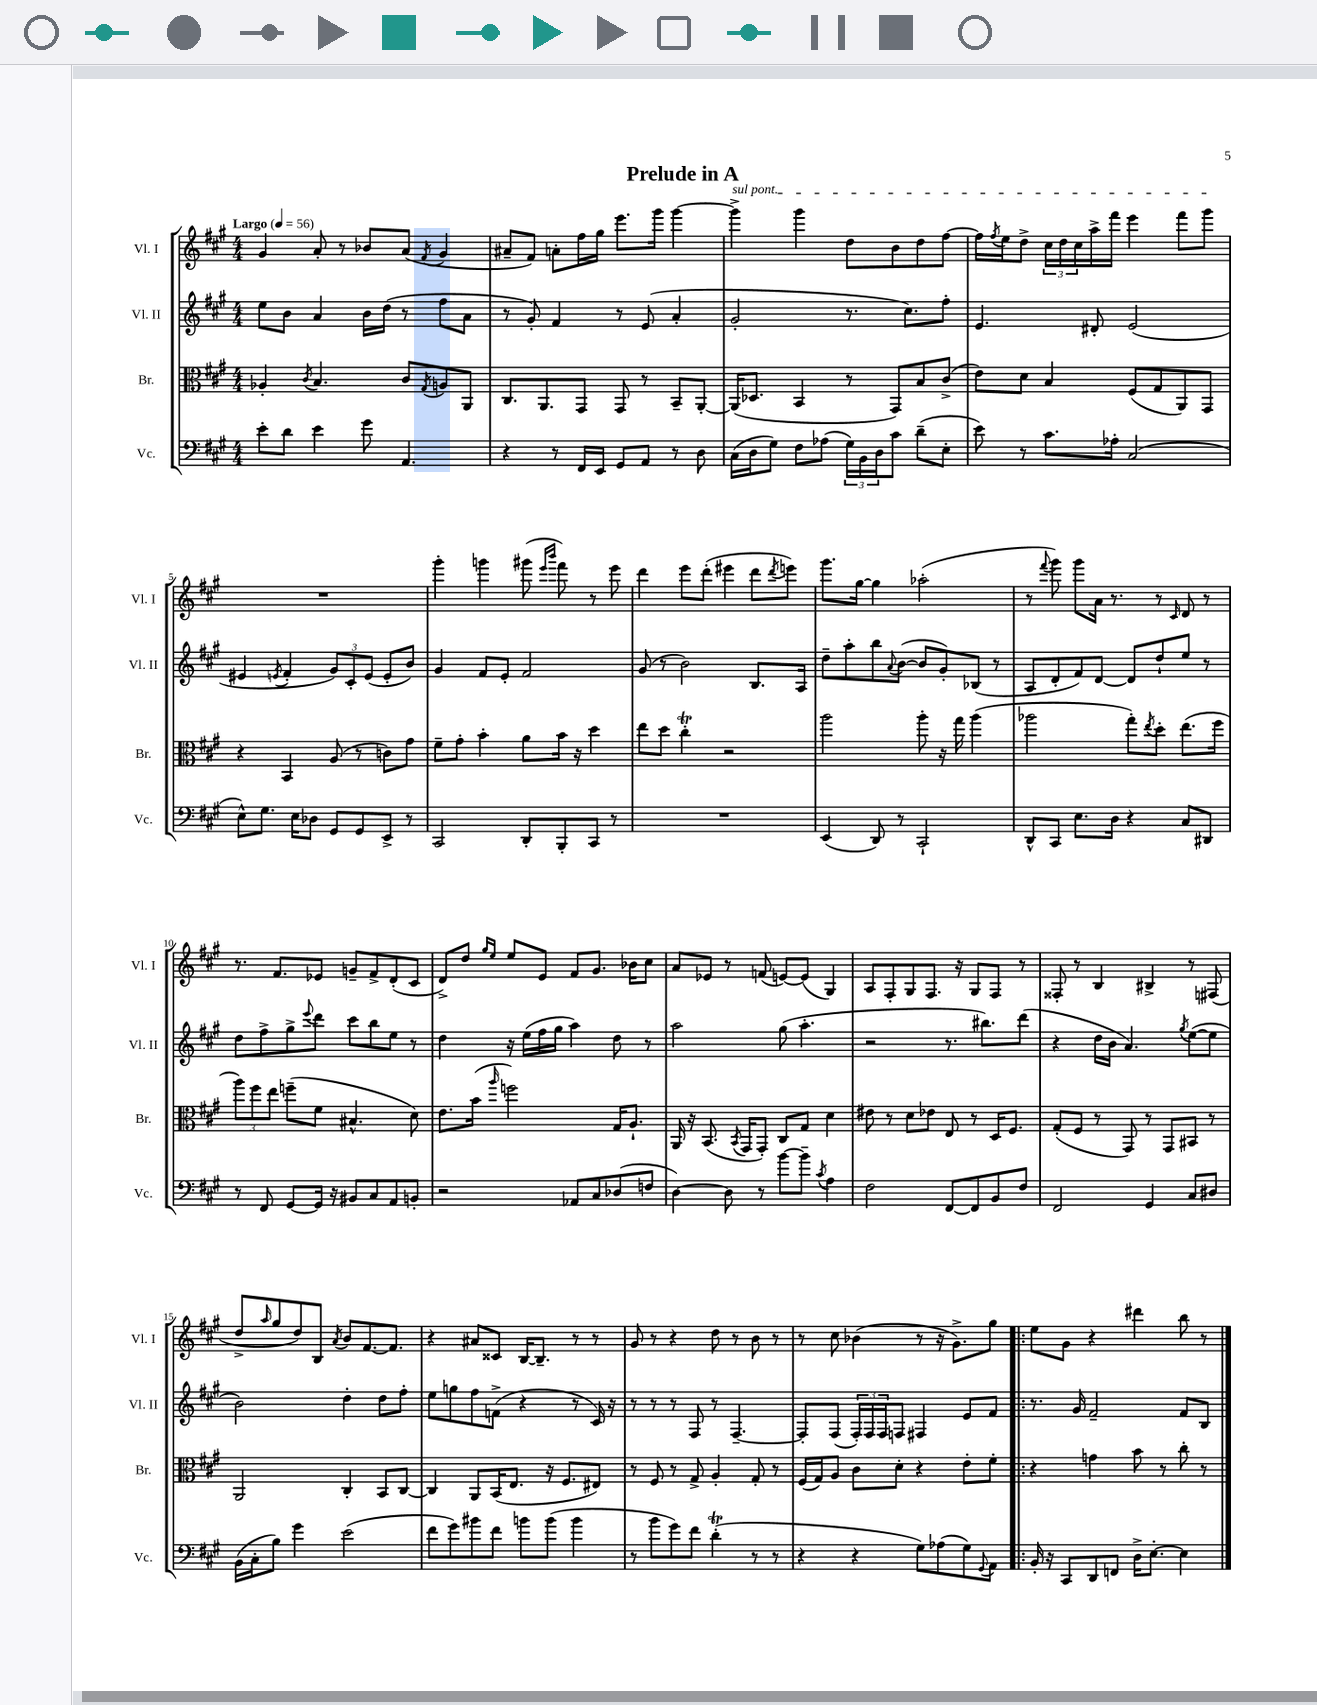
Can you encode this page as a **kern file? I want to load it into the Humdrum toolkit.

**kern	**kern	**kern	**kern
*staff4	*staff3	*staff2	*staff1
*clefF4	*clefC3	*clefG2	*clefG2
*k[f#c#g#]	*k[f#c#g#]	*k[f#c#g#]	*k[f#c#g#]
*M4/4	*M4/4	*M4/4	*M4/4
*MM56	*MM56	*MM56	*MM56
8e'\L	4A-'/	8ee\L	4g#/
8d\J	.	8b\J	.
.	8qc#/	.	.
4e\	4.B/	4a/	8a'/
.	.	.	8r
8g#\	.	16b\LL	8b-/L
.	.	(16dd\JJ	.
4.AA/	8c#/L	8r	(8a/J
.	8qG#/	.	8qf#/
.	8A/	8ff#\L	4g#/
.	8AA/J	8a\J	.
=	=	=	=
4r	8.C#/L	8r	8a#~/L
.	.	8g#'/)	8f#/J)
.	8.AA/	.	.
8r	.	4f#/	8a'\L
16FF#/LL	8GG#/J	.	16ff#\L
16EE/JJ	.	.	16gg#\JJ
8GG#/L	8GG#/	8r	8.eee\L
8AA/J	8r	(8e/	.
.	.	.	16ggg#\Jk
8r	8BB~/L	4a'/	[4ggg#\
8D\	[8AA'/J	.	.
=	=	=	=
(16C#\LL	(16AA/]LK	2g#'/	4ggg#^\]
16D\J	8.D-/J	.	.
8G#\J)	.	.	.
8F#\L	4BB/	.	4ggg#\
(8A-\J	.	.	.
24G#\LL)	8r	8.r	8dd\L
24BB\	.	.	.
24D\J	.	.	.
8c#\J	8GG#/L)	.	8b\
.	.	8.cc#\L)	.
(8d~\L	8B/	.	8dd\
8E'\J	(8c#^/J	8ff#'\J	[8ff#\J
=	=	=	=
8e\)	8e\L)	4.e/	16ff#\]LL
.	.	.	8qff#/
.	.	.	16ee\J
8r	8d\J	.	8dd^\J
8.c#\L	4B/	.	24cc#\LL
.	.	.	24dd\
.	.	.	24cc#\
.	.	8d#'/	16aa^\
16A-'\Jk	.	.	16fff#\JJ
(2C#/	(8F#/L	(2e/	4eee\
.	8G#/	.	.
.	8AA/)	.	8fff#\L
.	8GG#/J	.	8ggg#\J
=	=	=	=
8E^^\L)	4r	4e#/	1r
8.G#\J	.	.	.
.	.	8qe/	.
.	4BB/	4f#'/	.
16E\LK	.	.	.
8D-\J	.	.	.
8GG#/L	(8A/	12g#/L)	.
.	.	12c#'/	.
8GG#/	8r	.	.
.	.	(12e/J	.
8EE^/J	8c\L)	8e'/L	.
8r	8g#\J	8b/J)	.
=	=	=	=
2CC#/	8f#~\L	4g#/	4ggg#'\
.	8g#'\J	.	.
.	4b'\	8f#/L	4ggg\
.	.	8e'/J	.
8DD'/L	8a\L	2f#/	(8ggg#\
.	.	.	16qqeee/LL
.	.	.	16qqbbb/JJ
8BBB'/	16b\Jk	.	8fff#\)
.	16r	.	.
8CC#/J	4dd\	.	8r
8r	.	.	8eee\
=	=	=	=
1r	8ee\L	(8g#/	4ddd\
.	8dd\J	8r	.
.	4cc#'\	2b\)	8eee\L
.	.	.	(8ddd'\J
.	2r	.	4eee#\
.	.	8.B/L	8ddd\L
.	.	.	8qddd/
.	.	.	8eee\J)
.	.	16A/Jk	.
=	=	=	=
(4EE/	2aa\	8dd~\L	8.ggg#\L
.	.	8aa'\	.
.	.	.	[16gg#\Jk
8DD/)	.	8bb\	4gg#\]
.	.	8qqa/	.
8r	.	([8b\J	.
2CC#`/	8aa'\	8b/]L	(2aa-'\
.	16r	8g#'/)	.
.	16gg#\	.	.
.	(4aa\	(8B-/J	.
.	.	8r	.
=	=	=	=
8DD^^/L	2aa-\	8A/L	8r
.	.	.	8qqfff#/
8CC#/J	.	8d'/	8ggg#\)
8.E\L	.	8f#/)	8ggg#\L
.	.	[8d/J	16a\Jk
16D\Jk	.	.	8.r
4r	8gg#'\L)	8d/]L	.
.	8qee/	.	.
.	8dd'\J	8dd`/	8r
.	.	.	16qqc#/
8C#/L	(8.ee\L	8ee/J	8d/
8DD#/J	.	8r	8r
.	16ff#\Jk	.	.
=	=	=	=
8r	12aa\L)	8dd\L	8.r
.	12ff#\	.	.
8FF#/	.	8ff#^\	.
.	12ee\J	.	.
.	.	.	8.f#/L
[8GG#/L	(8ff~\L	8gg#^\	.
.	.	8qqeee/	.
16GG#/]Jk	8f#\J	8ddd\J	8e-/J
16r	.	.	.
8BB#/L	4.B#^^/	8ccc#\L	8g~/L
8C#/	.	8bb\	8f#^/
8AA/	.	8ee\J	(8d'/
8BB'/J	8d\)	8r	8c#/J
=	=	=	=
2r	8.e\L	4dd\	8d^/L)
.	.	.	8dd/J
.	(16b\Jk	.	.
.	.	.	16qqgg#/LL
.	16qqaa/	.	16qqee/JJ
.	2ff\)	16r	8ee/L
.	.	(16ee\LL	.
.	.	16ff#\	8e/J
.	.	16gg#\JJ	.
8AA-/L	.	4aa\)	8f#/L
8C#/	.	.	8.g#/J
(8D-/	16G#/LK	8dd\	.
.	8.A`/J	.	16b-\LK
8F/J	.	8r	8cc#\J
=	=	=	=
[4D\)	16AA/	2aa\	8a/L
.	16r	.	.
.	(8.BB/	.	8e-/J
8D\]	.	.	8r
.	8qBB/	.	.
.	16GG#/LK	.	.
8r	8GG#'/J)	.	(8f/
[8b\L	8C#/L	(8gg#\	[8e/L)
8b~\]J	8G#/J	4.aa'\	(8e/]J
8qc#/	.	.	.
4A\	4d\	.	4G#/)
=	=	=	=
2F#\	8e#\	2r	8A/L
.	8r	.	8F#'/
.	8d\L	.	8G#/
.	8e-\J	.	8.F#/J
[8FF#/L	8E/	8.r	.
.	.	.	16r
8FF#/]	8r	.	8G#/L
.	.	8.bb#\L)	.
8BB/	16D/LK	.	8F#/J
.	8.F#/J	.	.
8F#/J	.	(8ddd\J	8r
=	=	=	=
2FF#/	(8G#'/L	4r	8F##'/
.	8F#/J	.	8r
.	8r	16dd\LL	4B/
.	.	16b\JJ	.
.	8GG#/)	4.a/)	.
4GG#/	8r	.	4B#^/
.	8GG#/L	.	.
.	.	8qgg#/	.
8C#/L	8BB#/J	([8ee\L	8r
8D#/J	8r	8ee\]J	(8F#/
=	=	=	=
(16BB\LL	2AA/	2b\)	8dd^/L
16C#'\J	.	.	.
.	.	.	16qqaa/
8B\J)	.	.	8gg#/
4g#\	.	.	8dd/)
.	.	.	8B/J
.	.	.	8qa/
(2e\	4C#'/	4dd'\	8b/L
.	.	.	[8.f#/
.	8BB/L	8dd\L	.
.	.	.	8.f#/]J
.	[8C#/J	8ff#'\J	.
=	=	=	=
8f#\L	4C#/]	8ee\L	4r
8g#\)	.	8gg\	.
8b#\	8AA/L	8ff#\	8a#/L
8f#\J	(16BB/K	(8f^\J	8c##/J
.	8.E/J	.	.
8b\L	.	4r	[16B/LK
.	.	.	8.B~/]J
(8b\J	16r	.	.
.	8.F#/L	.	.
4b\	.	8r	8r
.	8E#/J)	16c#/)	8r
.	.	16r	.
=	=	=	=
8r	8r	8r	8g#/
8b\L	8F#/	8r	8r
8g#\)	8r	8r	4r
8f#\J	8G#^/	8F#/	.
(4d'\	4A'/	8r	8dd\
.	.	[4.F#~/	8r
8r	8G#'/	.	8b\
8r	8r	.	8r
=	=	=	=
4r	(16F#/LL	8F#'/]L	8r
.	16G#/J)	.	.
.	8A/J	(8F#/J	8cc#\
4r	8c#\L	24F#'/LL)	(4b-\
.	.	24F#/	.
.	.	24F#/J	.
.	8d'\J	8F/J	.
8G#\L)	4r	4F#/	8r
(8A-\	.	.	16r
.	.	.	8.g#^\L)
8G#\)	8e'\L	8e/L	.
8qqGG#/	.	.	.
8AA\J	8f#'\J	8f#/J	8gg#\J
=!|:	=!|:	=!|:	=!|:
16BB'/	4r	8.r	8ee\L
16r	.	.	.
8CC#/L	.	.	8g#\J
.	.	16g#/	.
8DD/	4g\	2f#~/	4r
8FF/J	.	.	.
16D^\LK	8b\	.	4ddd#\
[8.E'\J	.	.	.
.	8r	.	.
4E\]	8cc#'\	8f#/L	8bb\
.	8r	8B/J	8r
==	==	==	==
*-	*-	*-	*-
